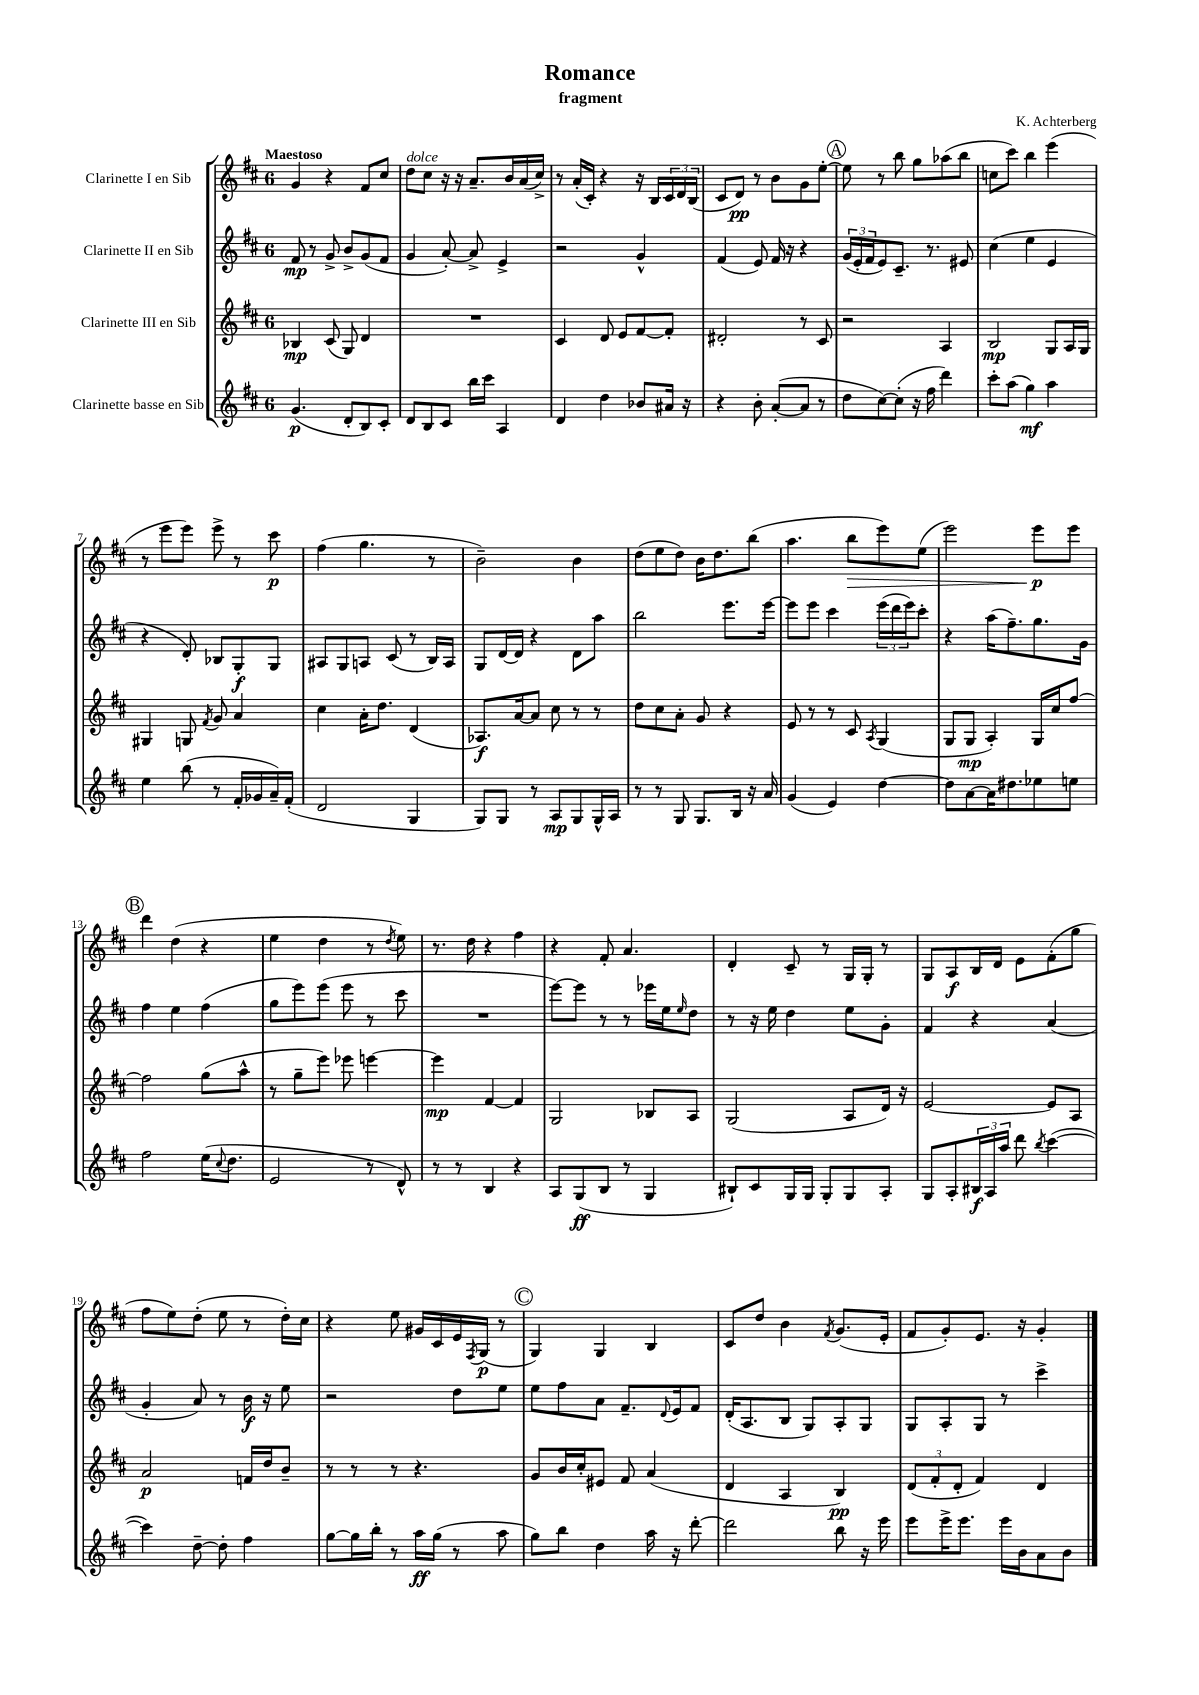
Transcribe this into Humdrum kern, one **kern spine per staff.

**kern	**kern	**kern	**kern
*staff4	*staff3	*staff2	*staff1
*clefG2	*clefG2	*clefG2	*clefG2
*k[f#c#]	*k[f#c#]	*k[f#c#]	*k[f#c#]
*M6/8	*M6/8	*M6/8	*M6/8
(4.g	4B-	8f#	4g
.	.	8r	.
.	(8c#	8g^	4r
8d'	8G)	8b^	.
8B)	4d	(8g	8f#
8c#'	.	8f#	8cc#
=	=	=	=
8d	2.r	4g	8dd
8B	.	.	8cc#
8c#	.	[8a')	16r
.	.	.	16r
16bb	.	8a^]	8.a~
16ccc#	.	.	.
4A	.	4e^	.
.	.	.	16b
.	.	.	(16a
.	.	.	16cc#^)
=	=	=	=
4d	4c#	2r	8r
.	.	.	(16a'
.	.	.	16c#')
4dd	8d	.	4r
.	8e	.	.
8b-	[8f#	4g^^	16r
.	.	.	16B
16a#	8f#']	.	24c#
.	.	.	24d
16r	.	.	.
.	.	.	(24B
=	=	=	=
4r	2d#'	(4f#	8c#
.	.	.	8d)
8b'	.	8e)	8r
([8a'	.	16f#	8b
.	.	16r	.
8a]	8r	4r	8g
8r	8c#	.	[8ee'
=	=	=	=
8dd	2r	(24g	8ee]
.	.	24e'	.
.	.	24f#	.
[8cc#)	.	8e)	8r
(8cc#']	.	8.c#~	8bb
16r	.	.	8gg
16ff#	.	8.r	.
4ddd)	4A	.	(8aa-
.	.	8e#	8bb
=	=	=	=
8ccc#'	2B	(4cc#	8cc
(8aa	.	.	8ccc#)
4gg)	.	4ee	4bb
4aa	8G	4e	(4eee
.	16A	.	.
.	16G	.	.
=	=	=	=
4ee	4G#	4r	8r
.	.	.	8eee
(8bb	8G	8d')	8eee)
.	8qf#	.	.
8r	8g	8B-	8eee^
16f#'	4a	8G'	8r
16g-	.	.	.
16a~)	.	8G	8ccc#
(16f#'	.	.	.
=	=	=	=
2d	4cc#	8A#	(4ff#
.	.	8G	.
.	16a'	8A	4.gg
.	8.dd	.	.
.	.	(8c#	.
4G	(4d	8r	.
.	.	16B)	8r
.	.	16A	.
=	=	=	=
8G)	8.A-)	8G	2b~)
8G	.	[16d	.
.	[16a	16d]	.
8r	8a]	4r	.
8A	8cc#	.	.
8G	8r	8d	4b
16G^^	8r	8aa	.
16A	.	.	.
=	=	=	=
8r	8dd	2bb	(8dd
8r	8cc#	.	8ee
8G	8a'	.	8dd)
8.G	8g	.	16b
.	.	.	8.dd
.	4r	8.eee	.
16B	.	.	.
16r	.	.	(8bb
16a	.	[16eee	.
=	=	=	=
(4g	8e	8eee]	4.aa
.	8r	8eee	.
4e)	8r	4ccc#	.
.	8c#	.	8bb
.	8qA	.	.
[4dd	(4G	(24eee	8eee)
.	.	24ddd	.
.	.	24eee)	.
.	.	8ccc#'	(8ee
=	=	=	=
8dd]	8G	4r	2eee)
[8a	8G	.	.
16a]	4A')	(16aa	.
8.dd#	.	8.ff#~)	.
8ee-	16G	8.gg	8eee
.	16cc#	.	.
8ee	[8ff#	.	8eee
.	.	16g	.
=	=	=	=
2ff#	2ff#]	4ff#	4ddd
.	.	4ee	(4dd
(16ee	(8gg	(4ff#	4r
8qqcc#	.	.	.
8.dd	.	.	.
.	8aa^^	.	.
=	=	=	=
2e	8r	8gg	4ee
.	8gg~	8eee)	.
.	8eee)	(8eee	4dd
.	8eee-	8eee	.
8r	[4eee	8r	8r
.	.	.	8qdd
8d^^)	.	8ccc#	8ee)
=	=	=	=
8r	4eee]	2.r	8.r
8r	.	.	.
.	.	.	16dd
4B	[4f#	.	4r
4r	4f#]	.	4ff#
=	=	=	=
8A	2G	[8eee)	4r
(8G	.	8eee]	.
8B	.	8r	8f#'
8r	.	8r	4.a
4G	8B-	16eee-	.
.	.	16ee	.
.	.	16qqee	.
.	8A	8dd	.
=	=	=	=
8B#`)	(2G	8r	4d'
8c#	.	16r	.
.	.	16ee	.
16G	.	4dd	8c#~
16G	.	.	.
8G'	.	.	8r
8G	8A	8ee	16G
.	.	.	16G'
8A'	16d)	8g'	8r
.	16r	.	.
=	=	=	=
8G	[2e	4f#	8G
8A'	.	.	8A
24B#	.	4r	16B
24A	.	.	.
.	.	.	16d
24aa	.	.	.
8ddd	.	.	8e
8qbb	.	.	.
([4ccc#	8e]	(4a	(8f#'
.	8A	.	8gg
=	=	=	=
4ccc#])	2a	4g'	8ff#
.	.	.	8ee)
[8dd~	.	8a)	(8dd'
8dd']	.	8r	8ee
4ff#	16f	16b	8r
.	16dd	16r	.
.	8b~	8ee	16dd')
.	.	.	16cc#
=	=	=	=
[8gg	8r	2r	4r
16gg]	8r	.	.
16bb'	.	.	.
8r	8r	.	8ee
16aa	4.r	.	16g#
(16gg	.	.	16c#
8r	.	8dd	16e
.	.	.	8qF#
.	.	.	(16G
8aa	.	8ee	8r
=	=	=	=
8gg)	8g	8ee	4G)
8bb	16b	8ff#	.
.	16cc#'	.	.
4dd	8e#	8a	4G
.	8f#	8.f#~	.
16aa	(4a	.	4B
.	.	8qqd	.
16r	.	16e	.
[8ddd'	.	8f#	.
=	=	=	=
2ddd]	4d	(16d'	8c#
.	.	8.A	.
.	.	.	8dd
.	4A	8B	4b
.	.	8G)	.
.	.	.	8qf#
8bb	4B)	8A'	(8.g
16r	.	8G	.
16eee	.	.	16e'
=	=	=	=
8eee	(12d	8G	8f#
.	12f#'	.	.
16eee^	.	8A'	8g')
.	12d'	.	.
8.eee	.	.	.
.	4f#)	8G	8.e
16eee	.	8r	.
16b	.	.	16r
8a	4d	4ccc#^	4g'
8b	.	.	.
==	==	==	==
*-	*-	*-	*-
